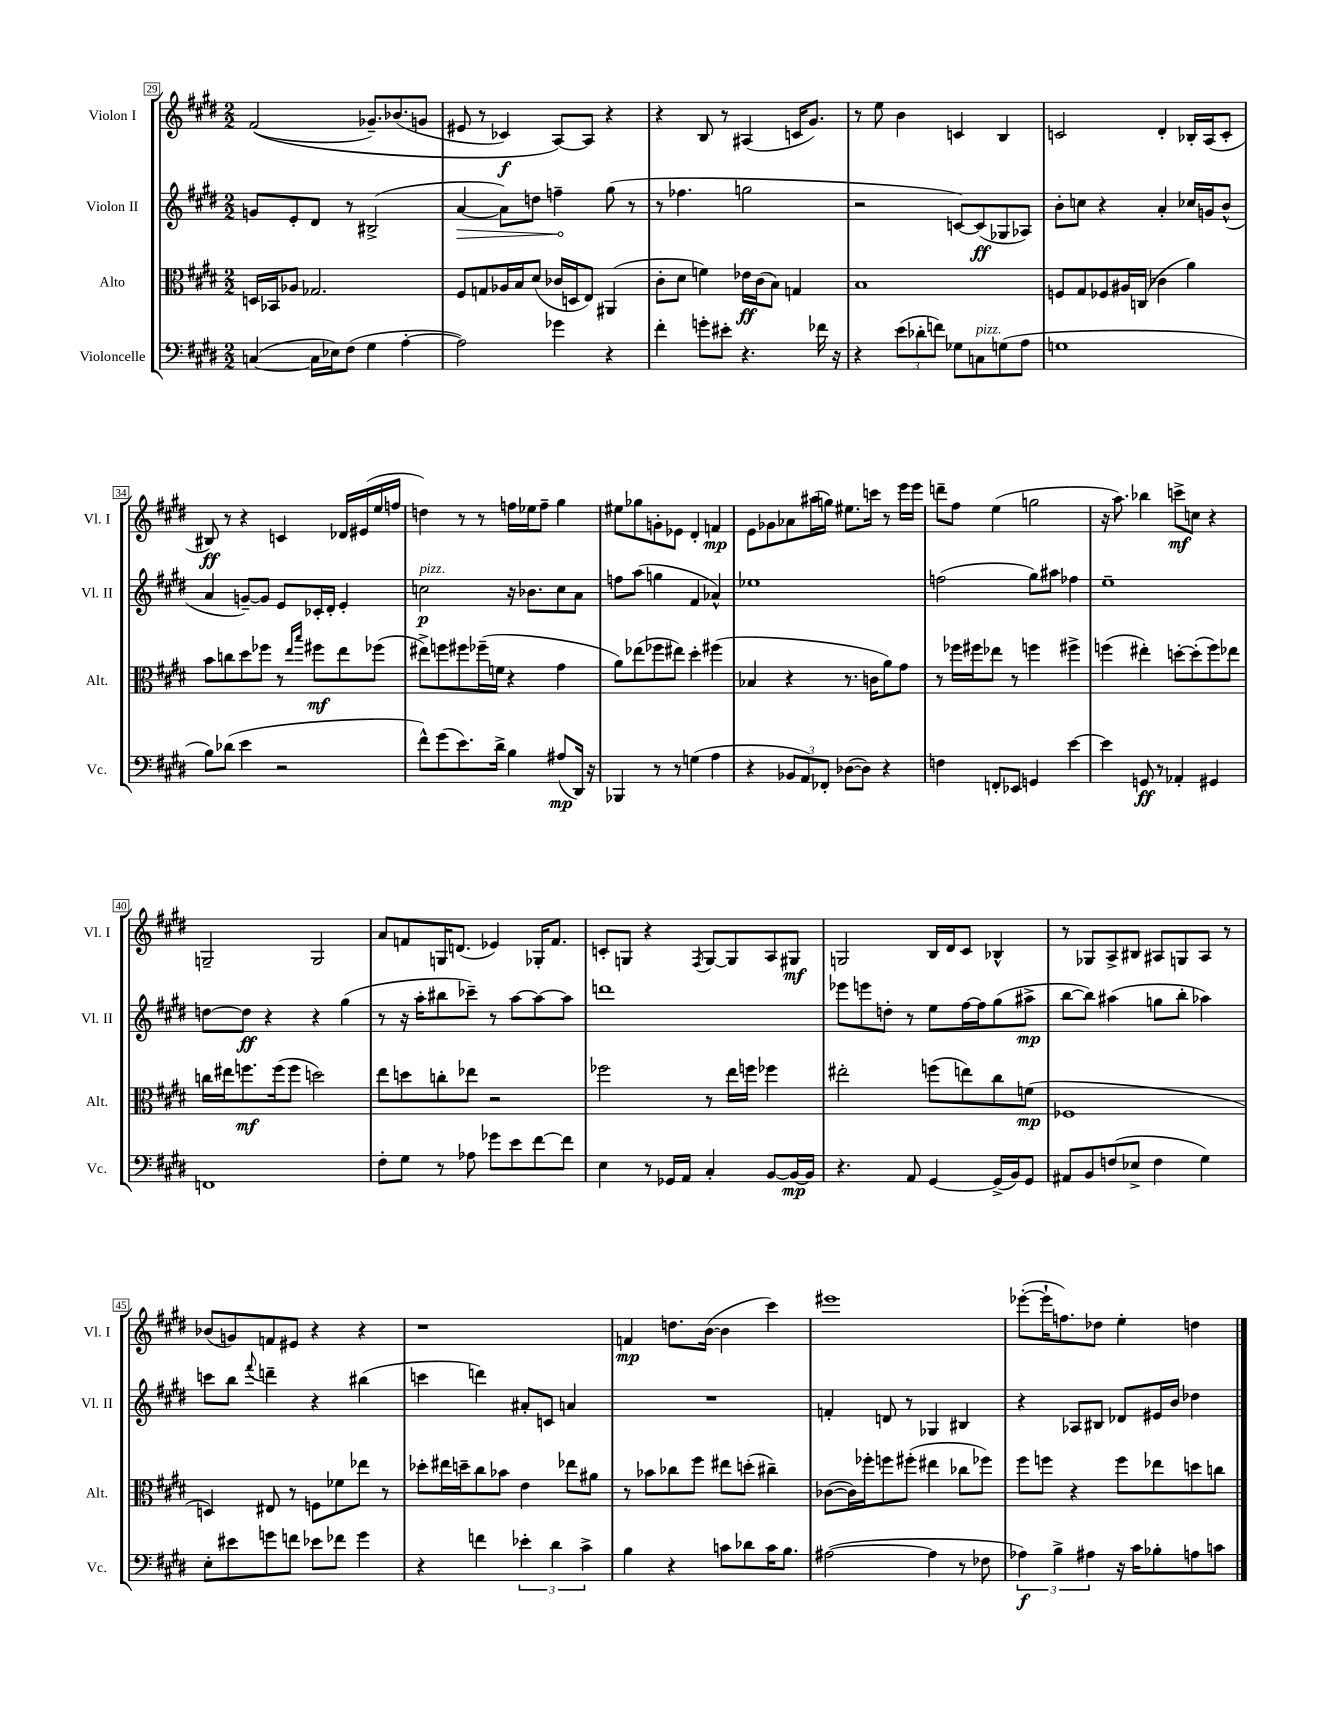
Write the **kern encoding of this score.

**kern	**kern	**kern	**kern
*staff4	*staff3	*staff2	*staff1
*clefF4	*clefC3	*clefG2	*clefG2
*k[f#c#g#d#]	*k[f#c#g#d#]	*k[f#c#g#d#]	*k[f#c#g#d#]
*M2/2	*M2/2	*M2/2	*M2/2
([4C	16D	8g	&((2f#
.	16BB-	.	.
.	8A-	8e'	.
16C]	2.G-	8d#	.
16E-)	.	.	.
(8F#	.	8r	.
4G#	.	(2B#^	8.g-~)
.	.	.	(8.b-
[4A'	.	.	.
.	.	.	8g
=	=	=	=
2A])	8F#	[4a	8e#
.	8G	.	8r
.	16A-	8a])	4c-)
.	16B	.	.
.	(8d#	8dd	.
4g-	16c-	4ff~	[8A&)
.	16D	.	.
.	8E)	.	8A]
4r	(4AA#	(8gg#	4r
.	.	8r	.
=	=	=	=
4f#'	8c#'	8r	4r
.	8d#	4.ff-	.
8g'	4f)	.	8B
8e#'	.	.	8r
4.r	16e-	2gg	(4A#
.	(16c#	.	.
.	8B)	.	.
.	4G	.	16c
.	.	.	8.g#)
16f-	.	.	.
16r	.	.	.
=	=	=	=
4r	1B	2r	8r
.	.	.	8ee
(12e	.	.	4b
12d-'	.	.	.
12f)	.	.	.
8G-	.	[8c)	4c
8C	.	(8c]	.
(8G	.	8G-	4B
8A	.	8A-)	.
=	=	=	=
1G	8F	8b'	2c
.	8G#	8cc	.
.	8F-	4r	.
.	16A#	.	.
.	(16C	.	.
.	4c-	4a'	4d#'
.	4a)	16cc-	16B-'
.	.	16g	(16A
.	.	(8b^^	8c'
=	=	=	=
8B)	8b	4a	8B#)
(8d-	8cc	.	8r
4e	8dd#	[8g~)	4r
.	8ff-	8g]	.
2r	8r	8e	4c
.	16qqee	.	.
.	16qqbb	.	.
.	8ff#	16c-'	.
.	.	16d#'	.
.	8ee	4e'	16d-
.	.	.	(16e#
.	(8ff-	.	16ee
.	.	.	16ff
=	=	=	=
8f#^^)	8ee#^)	2cc	4dd)
(8g#	8ff	.	.
8.e)	8ff#	.	8r
.	(16ff-~	.	8r
16d#^	16f	.	.
4B	4r	16r	16ff
.	.	8.b-	16ee-
.	.	.	8ff~
(8A#	4g#	8cc	4gg#
16DD#)	.	8a	.
16r	.	.	.
=	=	=	=
4BBB-	8a)	8ff	8ee#
.	(8ee-	(8aa	8gg-
8r	8ff-	4gg	8g'
8r	8ee#)	.	8e-
(4G	4dd#'	4f#	4d#'
4A	(4ff#	4a-^^)	4f
=	=	=	=
4r	4B-	1ee-	8e
.	.	.	8g-
12BB-	4r	.	8a-
12AA)	.	.	.
.	.	.	(16aa#
12FF-'	.	.	.
.	.	.	16gg)
([8D-	8.r	.	8.ee#
8D-])	.	.	.
.	16c	.	16ccc
4r	8a)	.	8r
.	8g#	.	16eee
.	.	.	16eee
=	=	=	=
4F	8r	(2ff	8ddd~
.	16ff-	.	8ff#
.	16ff#	.	.
8FF'	8ee-	.	(4ee
8EE-	8r	.	.
4GG	4ff	8gg#)	2gg
.	.	8aa#	.
[4e	4ff#^	4ff-	.
=	=	=	=
4e]	(4ff	1ee~	16r
.	.	.	8.aa)
8GG	4ee#')	.	4bb-
8r	.	.	.
4AA-'	[8dd'	.	8ccc^
.	(8dd']	.	8cc
4GG#	8ff)	.	4r
.	8ee-	.	.
=	=	=	=
1FF	16cc	[8dd	2G~
.	16ee#	.	.
.	8.ff	8dd]	.
.	.	4r	.
.	(16ff	.	.
.	8ff	.	.
.	2dd)	4r	2G
.	.	(4gg#	.
=	=	=	=
8F#'	8ee	8r	8a
8G#	8dd	16r	8f
.	.	16aa'	.
8r	8cc'	8bb#	16G
.	.	.	(8.d
8A-	8ee-	8ccc-~)	.
8g-	2r	8r	4e-)
8e	.	[8aa	.
[8f#	.	8aa_	16G-'
.	.	.	8.f
8f#]	.	8aa]	.
=	=	=	=
4E	2ff-	1ddd	8c'
.	.	.	8G
8r	.	.	4r
16GG-	.	.	.
16AA	.	.	.
.	.	.	8qF#
4C#'	8r	.	[8G
.	16ee	.	8G]
.	16ff	.	.
[8BB	4ff-	.	8A
16BB_	.	.	8G#
16BB]	.	.	.
=	=	=	=
4.r	2ee#'	8eee-	2G
.	.	8eee	.
.	.	8dd'	.
8AA	.	8r	.
[4GG#	(8ff	8ee	16B
.	.	.	16d#
.	8ee)	[16ff#	8c#
.	.	16ff#]	.
(16GG#^]	8cc#	(8gg#	4B-^^
16BB)	.	.	.
8GG#	(8f	8aa#^	.
=	=	=	=
8AA#	1F-	[8bb	8r
8BB	.	8bb])	8G-
(8F	.	(4aa#	8A^
8E-^	.	.	8B#
4F	.	8gg	8A#
.	.	8bb'	8G
4G#)	.	4aa-)	8A#
.	.	.	8r
=	=	=	=
8E'	4D)	8ccc	(8b-
8e#	.	8bb	8g)
.	.	8qqfff#	.
8g	8E#	4ddd~	8f
8f	8r	.	8e#
8e-	8F	4r	4r
8f-	8f-	.	.
4g	8ee-	(4bb#	4r
.	8r	.	.
=	=	=	=
4r	8dd-'	4ccc	1r
.	16ee#	.	.
.	16dd~	.	.
4f	8cc#	4ddd)	.
.	8b-	.	.
6e-'	4e	8a#'	.
.	.	8c	.
6d#	.	.	.
.	8ee-	4a	.
6c#^	.	.	.
.	8a#	.	.
=	=	=	=
4B	8r	1r	4f
.	8b-	.	.
4r	8cc-	.	8.dd
.	8ff#	.	.
.	.	.	([16b
8c	8ee#	.	4b]
8d-	(8dd'	.	.
16c	4cc#~)	.	4ccc#)
8.B	.	.	.
=	=	=	=
([2A#	([8c-	4f'	1eee#
.	16c-])	.	.
.	16ff-'	.	.
.	8ff	8d	.
.	(8ff#'	8r	.
4A#]	4ee#	4G-	.
8r	8cc-	4B#	.
8F-	8ff-)	.	.
=	=	=	=
6A-)	8ff#	4r	([8eee-'
.	8ff	.	16eee-`]
6B^	.	.	.
.	.	.	8.ff)
.	4r	8A-	.
6A#	.	.	.
.	.	8B#	8dd-
16r	8ff	8d-	4ee'
16c#	.	.	.
8B-'	8ee-	16e#	.
.	.	16b	.
8A	8dd	4dd-	4dd
8c	8cc	.	.
==	==	==	==
*-	*-	*-	*-
